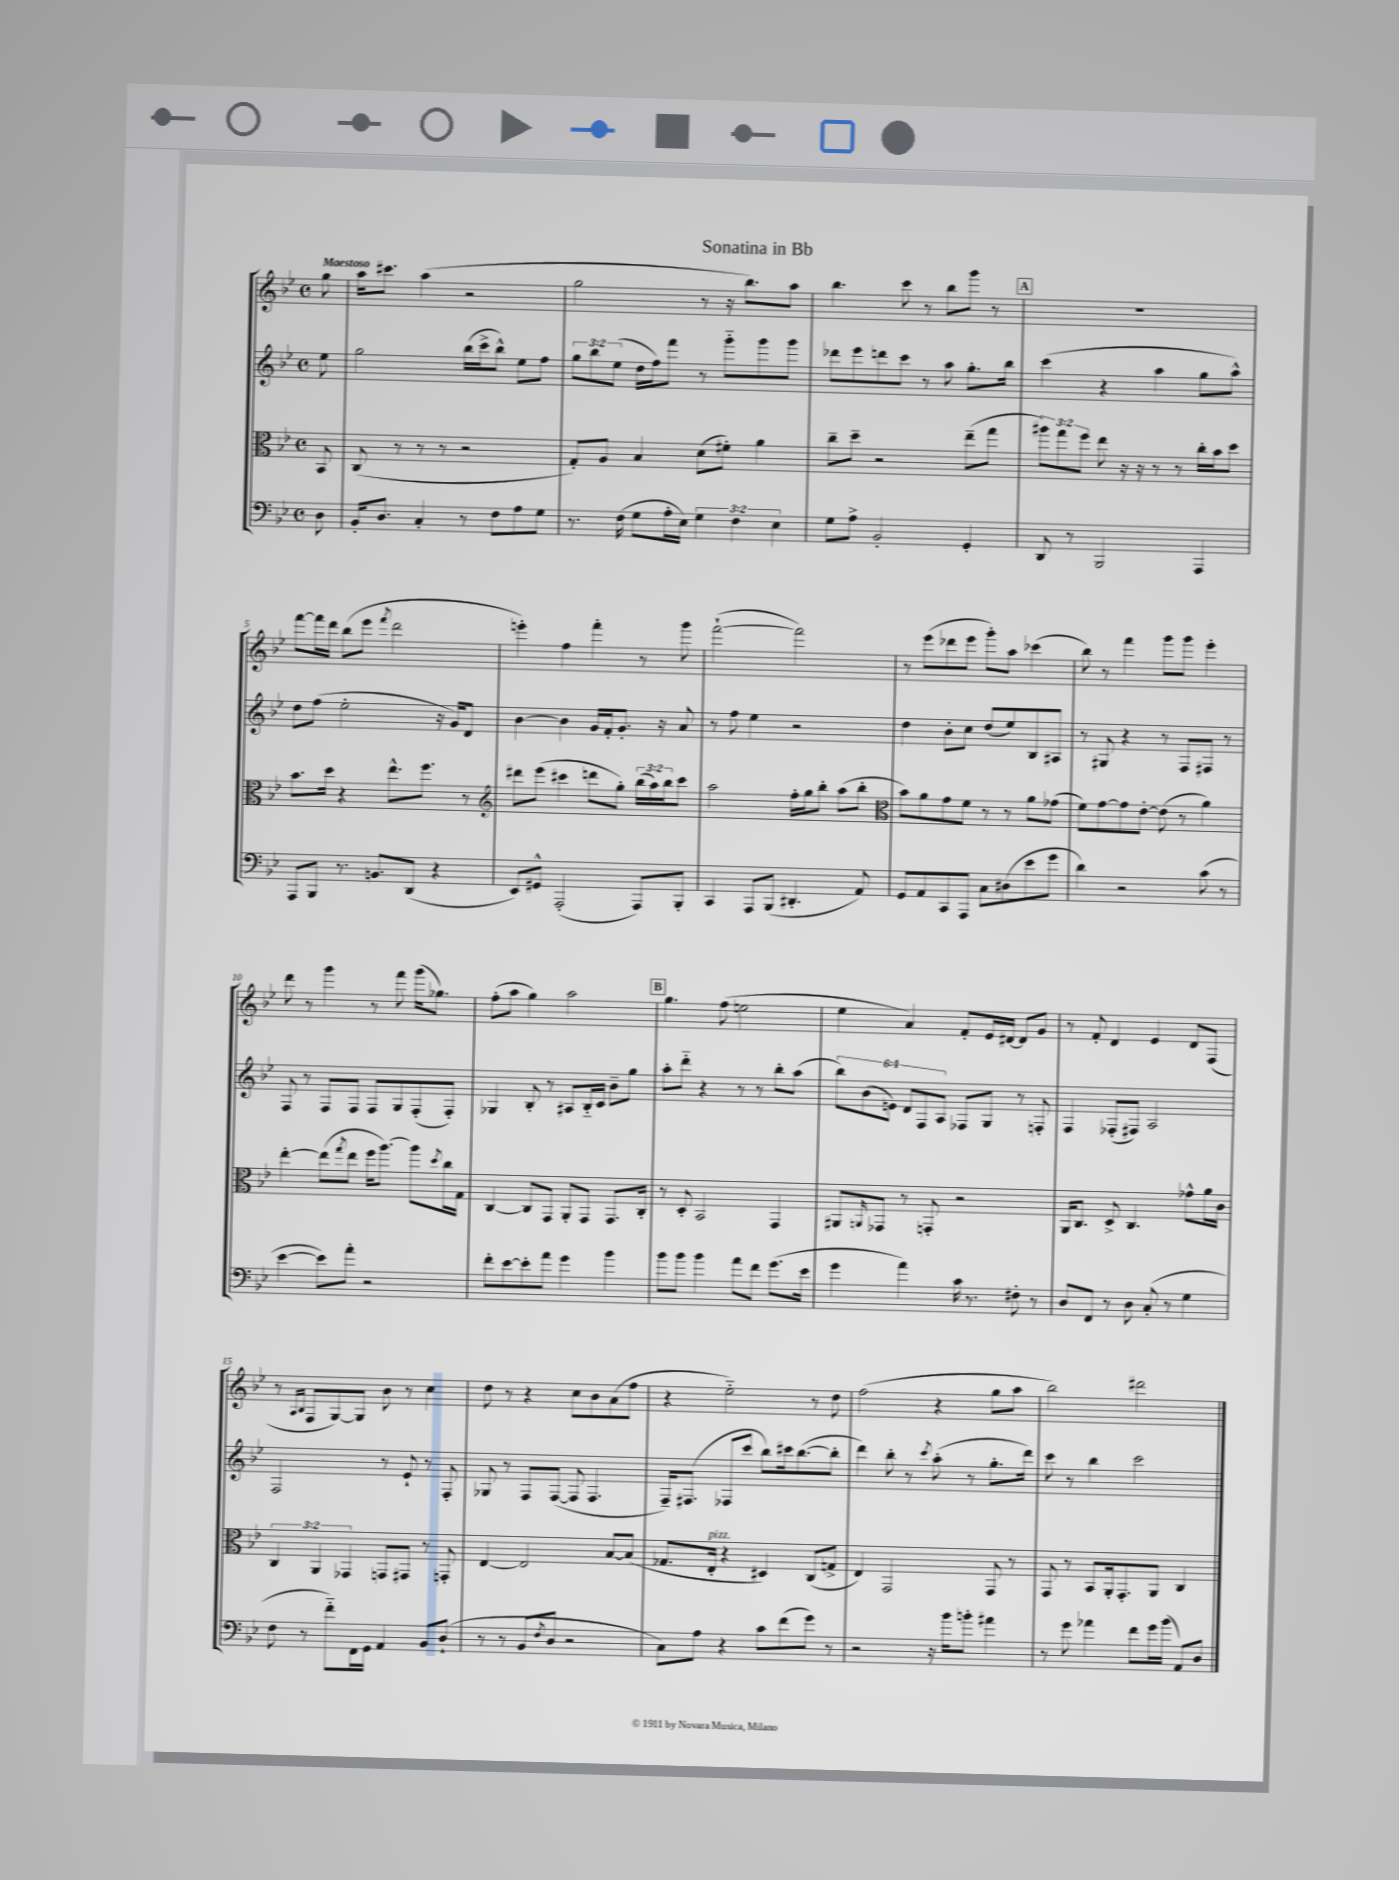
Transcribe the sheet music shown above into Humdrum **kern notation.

**kern	**kern	**kern	**kern
*staff4	*staff3	*staff2	*staff1
*clefF4	*clefC3	*clefG2	*clefG2
*k[b-e-]	*k[b-e-]	*k[b-e-]	*k[b-e-]
*M4/4	*M4/4	*M4/4	*M4/4
*met(c)	*met(c)	*met(c)	*met(c)
8D	8BB-	8ee-	8gg
=	=	=	=
16BB-'	(8C	2gg	16aa
8.D	.	.	8.ccc#
.	8r	.	.
4C'	8r	.	(4aa
.	8r	.	.
8r	2r	(16bb-	2r
.	.	16ccc^	.
8F	.	8bb-^^)	.
8A	.	8ee-	.
8G	.	8ff	.
=	=	=	=
8.r	8G')	12gg	2gg
.	.	12bb-	.
.	8A	.	.
.	.	(12ee-	.
(16F	.	.	.
8G	4B-	16dd	.
.	.	16ff)	.
16A'	.	8fff	.
16E-)	.	.	.
6G	(8d	8r	8r
.	8f#')	8ggg'~	16r
6F	.	.	.
.	.	.	8.bb-)
.	4a	8ggg	.
6E-	.	.	.
.	.	8ggg	8aa
=	=	=	=
8G	8cc~	8ddd-	4.bb-
8A^	8dd~	8eee-	.
2BB-'	2r	8ddd	.
.	.	8ccc	8ccc
.	.	8r	8r
.	.	8aa	8bb-
4GG'	(8ee-~	8.gg'	8ggg
.	8gg	.	8r
.	.	16bb-	.
=	=	=	=
8DD	12aa#)	(4ccc	1r
.	12gg	.	.
8r	.	.	.
.	12ff	.	.
2BBB-	8ee-	4r	.
.	16r	.	.
.	16r	.	.
.	8r	4aa	.
.	8r	.	.
4AAA	16cc'	8gg	.
.	16b-	.	.
.	8dd	8aa^^)	.
=	=	=	=
8AAA	8.b-	8dd	[8fff
8BBB-	.	(8ff	16fff]
.	16dd	.	16ddd
8.r	4r	2ee-'	(8bb-
.	.	.	8eee-
8.BB	.	.	.
.	.	.	8qfff
.	8.ee-^^	.	2ddd
(8DD	.	.	.
.	8.ff	.	.
4r	.	16r	.
.	.	16g)	.
.	8r	8d	.
=	=	=	=
*	*clefG2	*	*
8EE-)	8ddd#	[4b-	4eee')
8GG#^^	(8eee-	.	.
(2AAA'	4ccc#	4b-]	4ff
.	8ddd	16g	4fff'
.	.	16f'	.
.	8gg')	8.g'	.
8AAA)	(24bb-	.	8r
.	24aa)	.	.
.	.	16r	.
.	24bb-	.	.
8BBB-'	8ccc#	8a	8ggg
=	=	=	=
4CC	2aa	8r	([2fff`
.	.	8ff	.
8AAA	.	4ee-	.
(8BBB-	.	.	.
4.DD#'	16ff'	2r	2fff])
.	16gg	.	.
.	8bb-'	.	.
.	(8aa	.	.
8AA)	8bb-'	.	.
=	=	=	=
*	*clefC3	*	*
8GG	8b-)	4dd	8r
8AA	8a	.	(8eee-
8CC	8g	8b-'	8ddd-
8AAA	8f	8cc	8eee-
8C	8r	(8dd	8ggg')
(8D#	8r	8ee-)	8aa
8e-	8a	8B-	(4ccc-
8g	(8g-	8A#	.
=	=	=	=
4d)	8f)	8r	8bb-)
.	[8g	8G#	8r
2r	8g]	4r	4fff
.	[8e-'	.	.
.	(8e-]	8r	8ggg
.	8r	8F	8ggg
(8c	4a)	8F#	4eee-'
8r	.	8r	.
=	=	=	=
[4e-	[4ee-'	8F	8ddd
.	.	8r	8r
8e-])	(8ee-]	8F	4ggg
.	8qgg	.	.
8a'	8ee-	8F	.
2r	16ff	8F	8r
.	[8.aa)	.	.
.	.	8G	8fff
.	8aa]	(8F'	(16ggg
.	.	.	8.gg-)
.	8qdd	.	.
.	16cc	8F')	.
.	16G	.	.
=	=	=	=
8f'	[4C	4G-	(8ff'
[8e-	.	.	8aa
8e-']	8C]	8B-'	4gg)
8a	8GG	8r	.
4g	8AA'	8A#	2aa
.	8GG	16B-'~	.
.	.	16c	.
4b-	8.GG	8b-~	.
.	.	8gg	.
.	16C'	.	.
=	=	=	=
8b-	8r	8aa'	4.gg
8b-	8D'	8ddd'~	.
4b-	2BB-	4r	.
.	.	.	(8ff
8a	.	8r	2ee
8f	.	8r	.
(8.g	4GG	8bb-'	.
.	.	(8aa	.
16e-	.	.	.
=	=	=	=
4g	8AA#	12bb-)	4ee-
.	.	(12b-	.
.	16qqAA	.	.
.	8GG-	.	.
.	.	12e)	.
4a)	8r	12d	4a)
.	.	12F	.
.	8GG'	.	.
.	.	12A	.
16c	2r	8F-	8f'
8.r	.	.	.
.	.	8G	16e-
.	.	.	[16d#
8F#'	.	8r	8d#]
8r	.	8F'	8g
=	=	=	=
8D	16AA	4F	8r
.	8.C	.	.
8FF	.	.	8f'
8r	8D^	(8F-'	4d
8D	4.C	8F#)	.
(8C'	.	2A	4e-
8r	.	.	.
4G	8g-^^	.	8d
.	16a	.	(8F
.	16c	.	.
=	=	=	=
8F	6C	2F	8r
.	.	.	16qqA
.	.	.	16qqB-
8r	.	.	8F
.	6AA	.	.
8f'~)	.	.	[8G)
.	6GG-	.	.
16FF	.	.	8G]
16GG	.	.	.
4AA	8GG	8r	8b-
.	8GG#	8e-`	8r
8BB-	8r	8r	4cc
(8D`	8GG'	8F'	.
=	=	=	=
8r	[4E-	8G-	8dd
8r	.	8r	8r
8BB-	2E-]	8F	4r
8qF	.	.	.
8D	.	([8F	.
2r	.	8F]	8cc
.	.	4.F	8b-
.	[8B-	.	(8a
.	(8B-]	.	8ff
=	=	=	=
8C)	8.G-	16F~)	4r
.	.	(8.F#	.
8A	.	.	.
.	16E-'	.	.
4r	4r	8F-	2ee-'~)
.	.	8ccc	.
8c	4D#)	8bb-)	.
(8f	.	16ccc#	.
.	.	([8.bb-	.
8g)	(8C	.	8r
8r	8G^	8bb-']	8dd
=	=	=	=
2r	4E-)	4ddd)	(2ff
.	2GG	8bb-'	.
.	.	8r	.
.	.	8qccc	.
16r	.	(8aa'	4r
16b-	.	.	.
8b'	.	8r	.
4a#	8GG	8.gg'	8gg
.	8r	.	8aa
.	.	16ddd)	.
=	=	=	=
8r	8GG	8ccc	2bb-)
8g	8r	8r	.
4a-	8BB-	4bb-	.
.	16AA'	.	.
.	8.GG'	.	.
8f	.	2ccc	2ddd#
16g	8AA	.	.
(16b-	.	.	.
8AA)	4C	.	.
8D	.	.	.
==	==	==	==
*-	*-	*-	*-
